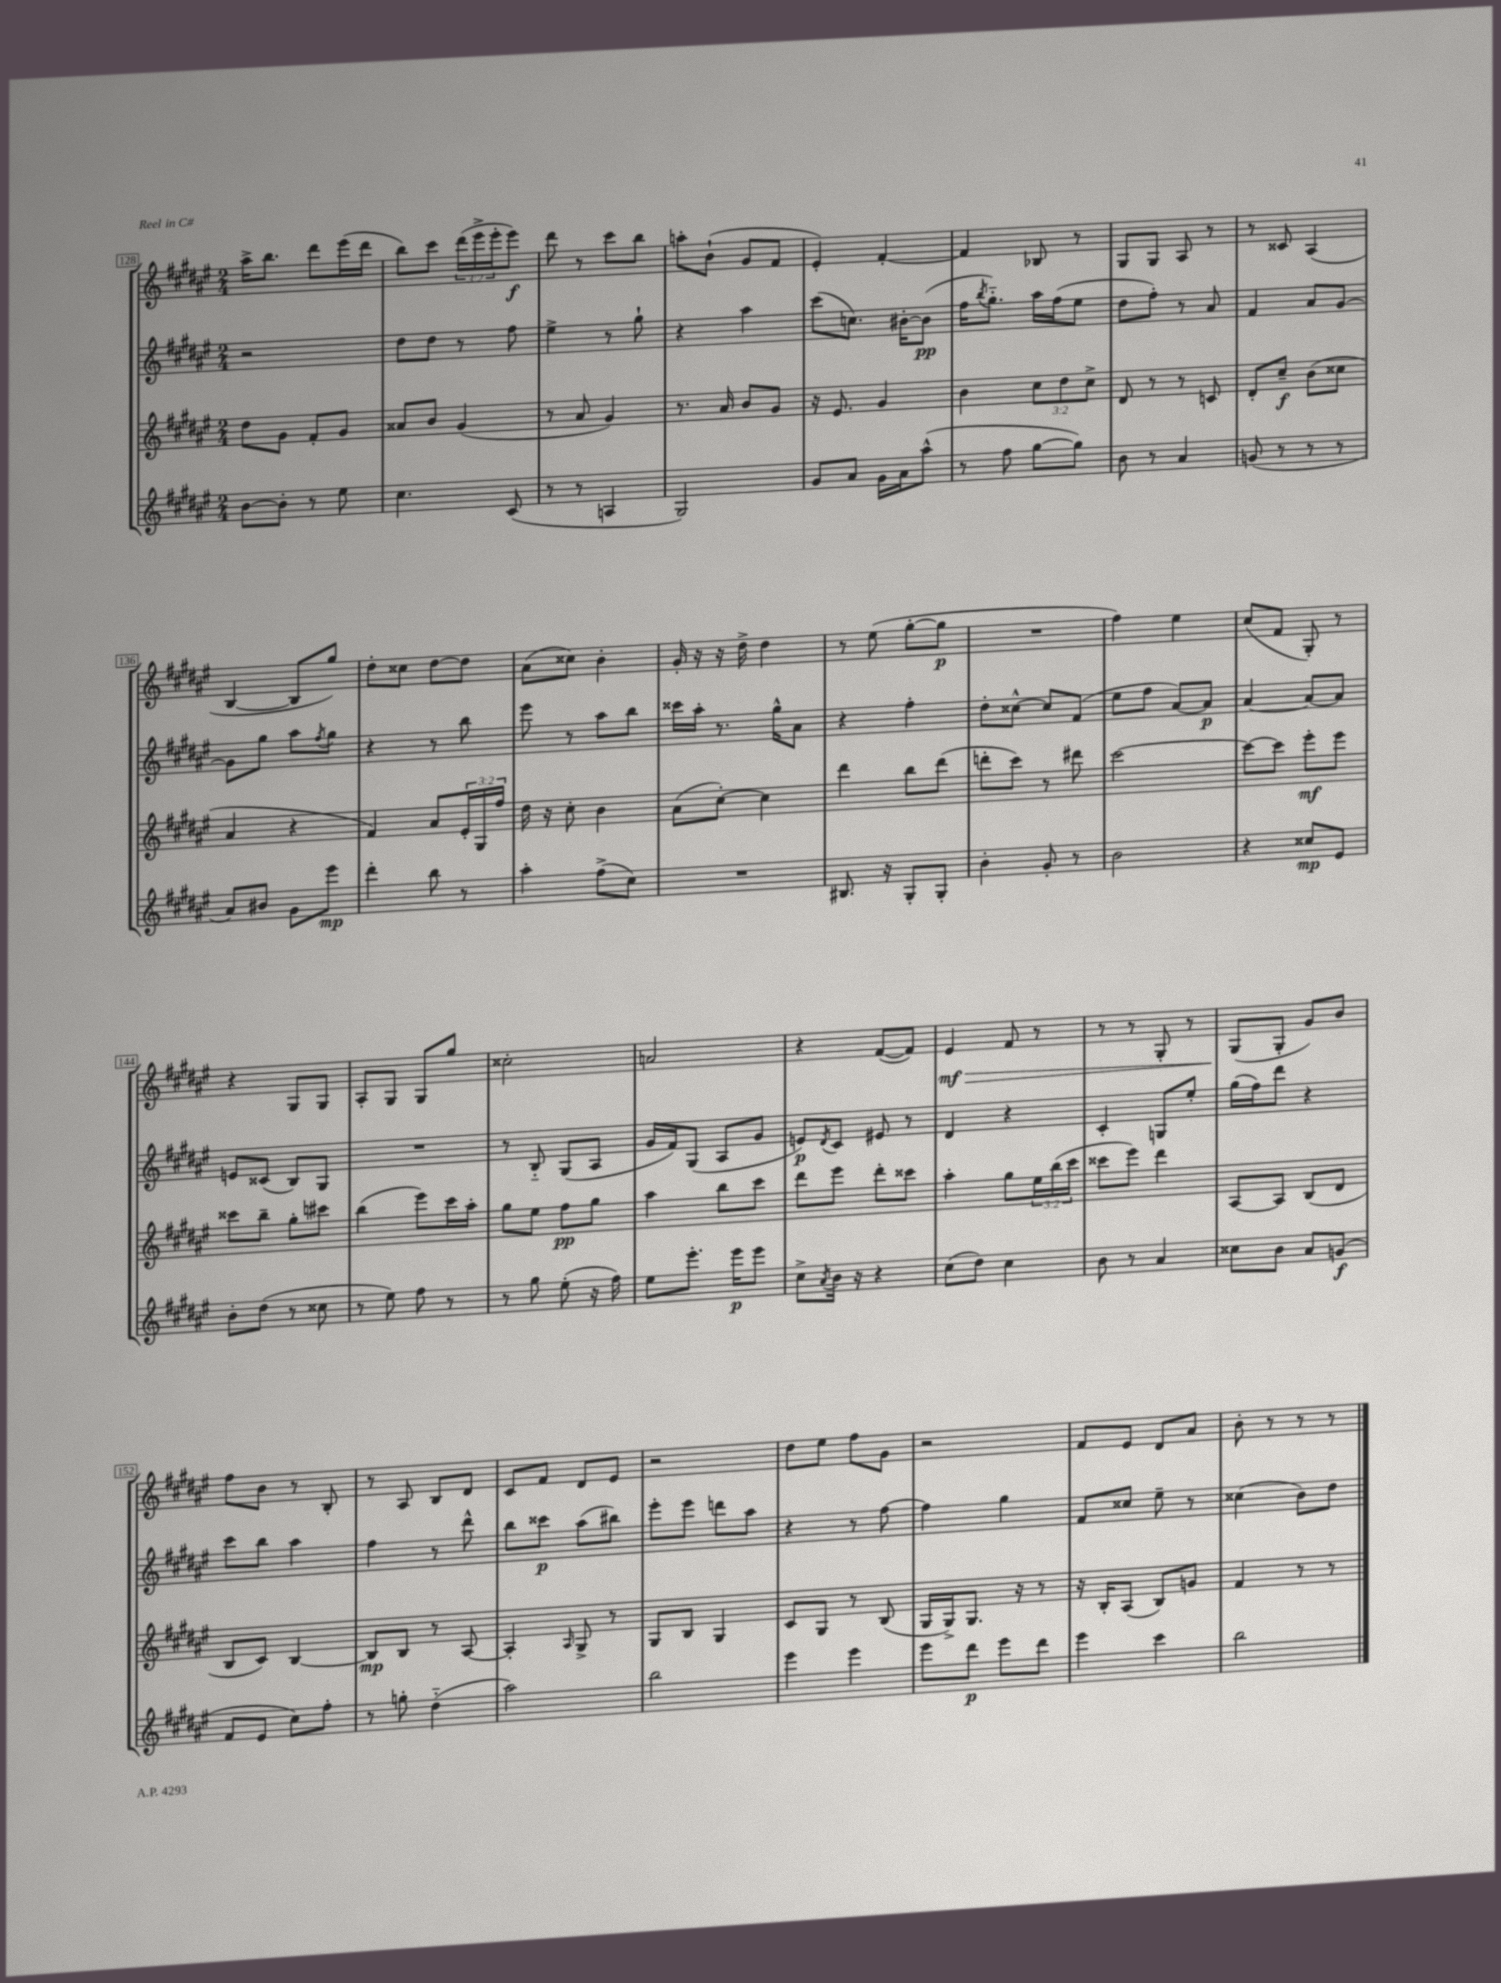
<<
\new StaffGroup <<
\new Staff = "s0" {
    \clef treble \key fis \major \numericTimeSignature \time 2/4 \override Staff.TupletNumber.text = #tuplet-number::calc-fraction-text
    ais''16-> b''8. dis'''8 eis'''16( dis'''16 |
    b''8) cis'''8 \tuplet 3/2 { dis'''16( eis'''16-> eis'''16-. } eis'''8\f) |
    dis'''8 r8 cis'''8 b''8 |
    a''8-. b'8-!( gis'8 fis'8 |
    eis'4-.) fis'4~-. |
    fis'4 bes8 r8 |
    gis8 gis8 ais8 r8 |
    r8 cisis'8 ais4( |
    b4~ b8 gis''8) |
    dis''8-. cisis''8 dis''8~ dis''8 |
    ais'8( cisis''8) b'4-. |
    gis'16-. r16 r16 dis''16-> dis''4 |
    r8 eis''8( gis''8~-. gis''8\p |
    R2 |
    fis''4) eis''4 |
    cis''8( fis'8 gis8-.) r8 |
    r4 gis8 gis8 |
    ais8-. gis8 gis8 gis''8 |
    cisis''2-. |
    a'2 |
    r4 fis'8~( fis'8) |
    eis'4\mf\> fis'8 r8 |
    r8 r8 gis8-. r8 |
    gis8\!( gis8-. gis'8) b'8 |
    fis''8 b'8 r8 b8-. |
    r8 ais8 b8 dis'8 |
    cis'8 fis'8 dis'8 eis'8 |
    r2 |
    dis''8 eis''8 fis''8 gis'8 |
    r2 |
    fis'8 eis'8 dis'8 ais'8 |
    b'8-. r8 r8 r8 \bar "|." |
}
\new Staff = "s1" {
    \clef treble \key fis \major \numericTimeSignature \time 2/4
    r2 |
    dis''8 dis''8 r8 fis''8 |
    eis''4-> r8 gis''8-! |
    r4 ais''4 |
    cis'''8( c''8.) bis'16~-. bis'8\pp( |
    fis''16 \acciaccatura { b''8 } gis''8.-_) ais''16 fis''16( eis''8 |
    dis''8 fis''8-.) r8 ais'8 |
    fis'4 ais'8 gis'8~ |
    gis'8 gis''8 ais''8 \acciaccatura { fis''8 } gis''8 |
    r4 r8 b''8 |
    eis'''8 r8 ais''8 b''8 |
    cisis'''16 ais''16-. r8. gis''16-^ ais'8 |
    r4 fis''4-. |
    dis''8-. cisis''8~-^ cisis''8 fis'8( |
    eis''8 fis''8 ais'8~) ais'8\p |
    ais'4~ ais'8~ ais'8 |
    e'8 cisis'8( b8) gis8 |
    R2 |
    r8 b8-_ gis8( ais8 |
    gis'16 fis'16) gis8( ais8 gis'8 |
    e'8\p) \acciaccatura { dis'8 } cis'8 eis'8 r8 |
    dis'4 r4 |
    cis'4-. g8 eis''8-. |
    gis''16( fis''16) dis'''8 r4 |
    cis'''8 b''8 ais''4 |
    fis''4 r8 dis'''8-^ |
    b''8 cisis'''8\p ais''8( bis''8) |
    eis'''8-. eis'''8 d'''8 ais''8 |
    r4 r8 fis''8~ |
    fis''4 gis''4 |
    fis'8 cisis''8 eis''8-- r8 |
    cisis''4( b'8) dis''8 \bar "|." |
}
\new Staff = "s2" {
    \clef treble \key fis \major \numericTimeSignature \time 2/4 \override Staff.TupletNumber.text = #tuplet-number::calc-fraction-text
    dis''8 gis'8 fis'8-. gis'8 |
    aisis'8 b'8 gis'4( |
    r8 ais'8 gis'4) |
    r8. ais'16 b'8 gis'8 |
    r16 eis'8. gis'4 |
    b'4 \tuplet 3/2 { cis''8 dis''8 cis''8-> } |
    dis'8 r8 r8 c'8 |
    dis'8-. cis''8--\f b'8( cisis''8 |
    ais'4 r4 |
    fis'4) ais'8 \tuplet 3/2 { eis'16-. gis16 fis''16 } |
    dis''16 r16 cis''8-. b'4 |
    ais'8( cis''8~-.) cis''4 |
    dis'''4 b''8 dis'''8( |
    d'''8-. cis'''8) r8 dis'''8 |
    cis'''2~ |
    cis'''8~ cis'''8 eis'''8-.\mf eis'''8 |
    cisis'''8 b''8-- gis''8-. cis'''8 |
    b''4( eis'''8) cis'''16 ais''16-. |
    gis''8 eis''8 fis''8\pp gis''8 |
    ais''4 b''8 cis'''8 |
    dis'''8 eis'''8 dis'''8-. cisis'''8 |
    ais''4-. gis''8 \tuplet 3/2 { eis''16 b''16( cis'''16 } |
    cisis'''8 eis'''8) dis'''4 |
    ais8~ ais8 b8( dis'8 |
    b8 cis'8) b4~ |
    b8\mp b8 r8 ais8~ |
    ais4-. \grace { ais16 } gis8-> r8 |
    gis8 b8 gis4 |
    cis'8 gis8 r8 b8( |
    gis16 gis16->) gis8. r16 r8 |
    r16 b16-. ais8( b8) g'8 |
    fis'4 r8 r8 \bar "|." |
}
\new Staff = "s3" {
    \clef treble \key fis \major \numericTimeSignature \time 2/4
    b'8~ b'8-. r8 eis''8 |
    cis''4. cis'8( |
    r8 r8 a4 |
    gis2) |
    gis'8 ais'8 gis'16 ais'16 ais''8-^( |
    r8 fis''8 gis''8~ gis''8) |
    b'8 r8 ais'4 |
    g'8( r8 r8 r8 |
    ais'8) bis'8 gis'8 eis'''8\mp |
    dis'''4-. b''8 r8 |
    ais''4-. fis''8->( cis''8) |
    R2 |
    bis8. r16 gis8-. gis8-. |
    b'4-. gis'8-. r8 |
    b'2 |
    r4 cisis''8\mp eis'8 |
    b'8-. dis''8( r8 cisis''8 |
    r8 eis''8) fis''8 r8 |
    r8 gis''8 eis''8-.( r16 fis''16) |
    eis''8 eis'''8.-. eis'''16\p eis'''8 |
    cis''8-> \acciaccatura { ais'8 } b'16 r16 r4 |
    cis''8( dis''8) cis''4 |
    b'8 r8 ais'4 |
    cisis''8 b'8 ais'8 g'8\f( |
    fis'8 eis'8 cis''8) fis''8-. |
    r8 g''8-. dis''4-_( |
    ais''2) |
    b''2 |
    eis'''4 eis'''4 |
    eis'''8 dis'''8\p eis'''8 dis'''8 |
    eis'''4 cis'''4 |
    b''2 \bar "|." |
}
>>
>>
\layout { \context { \Score currentBarNumber = #128 \override BarNumber.stencil = #(make-stencil-boxer 0.1 0.3 ly:text-interface::print) } }
